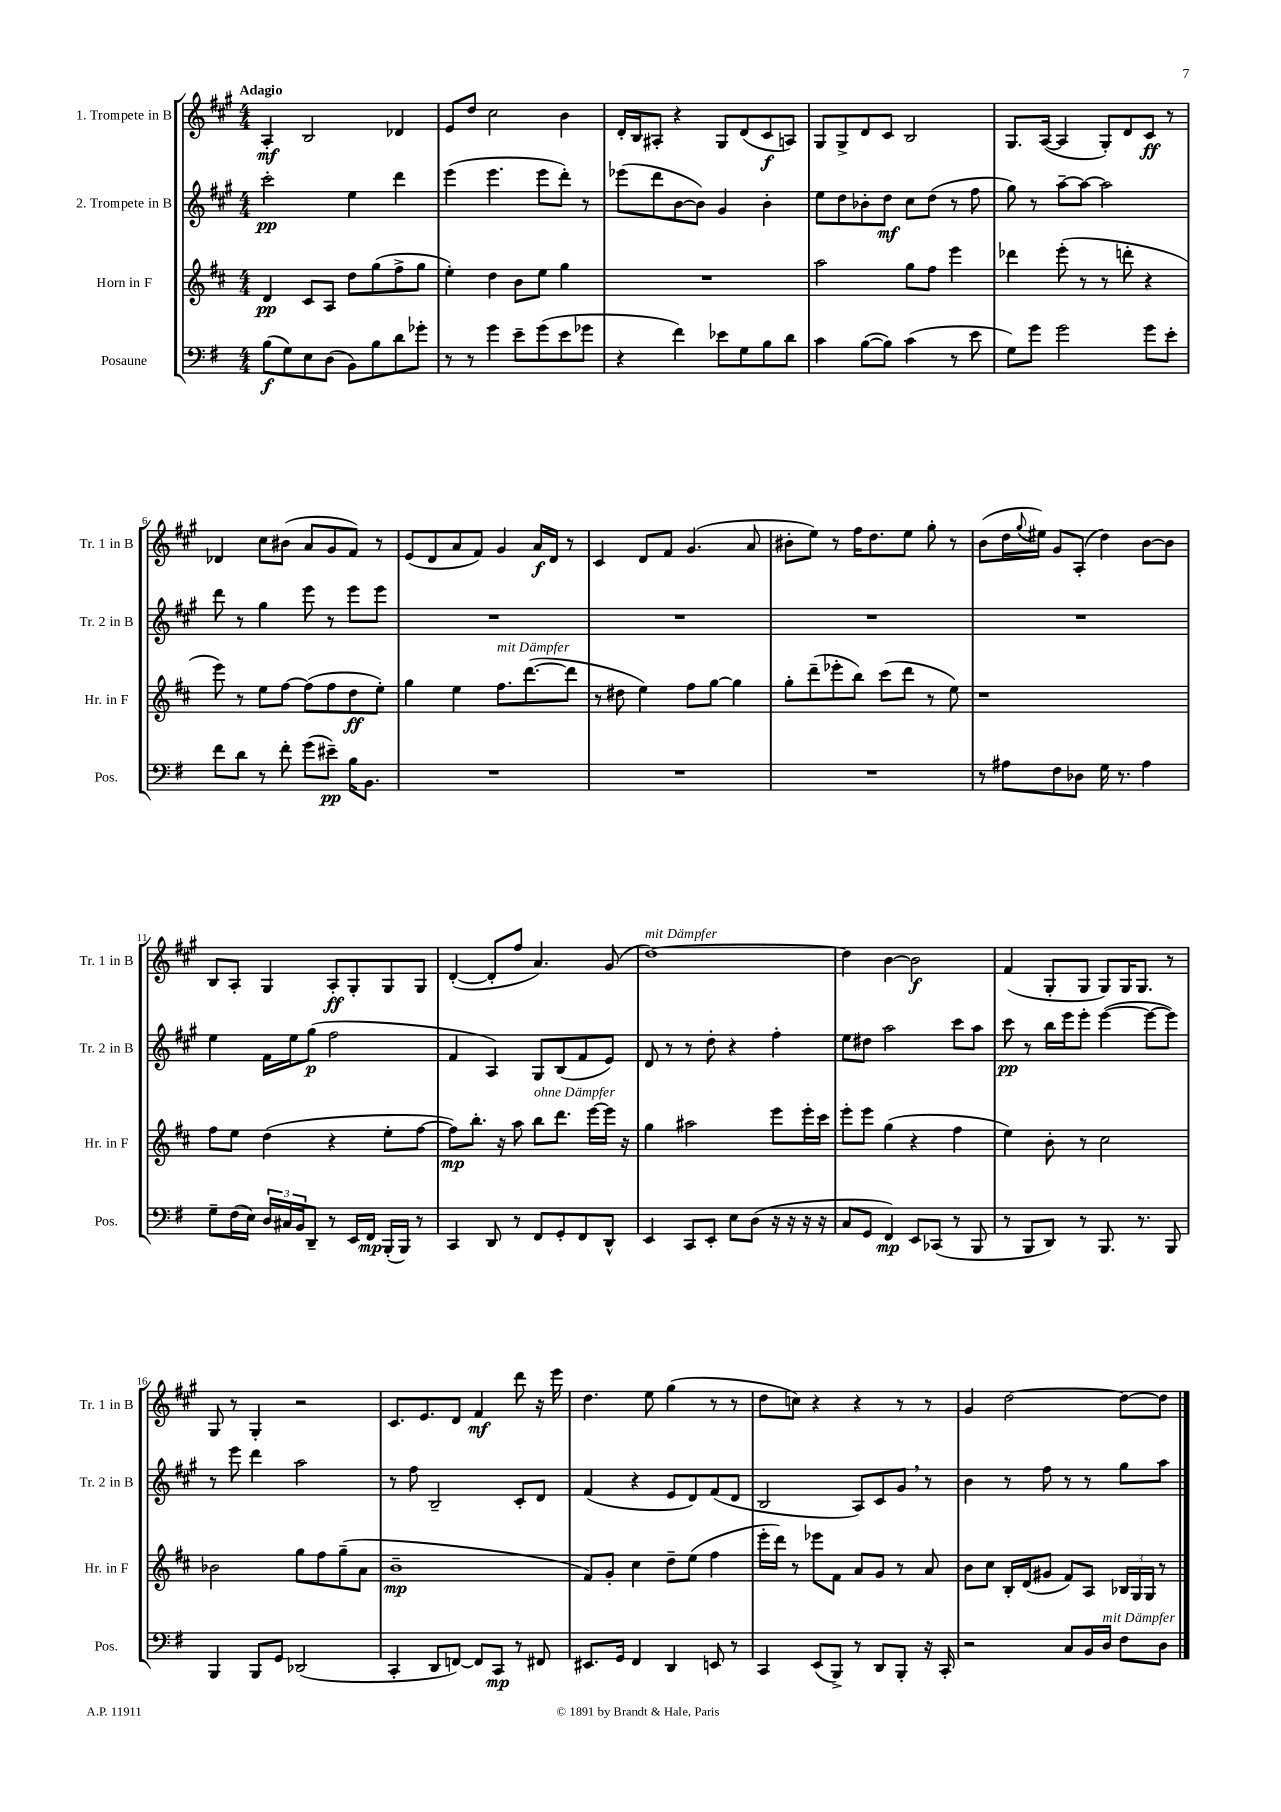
<<
\new StaffGroup <<
\new Staff = "s0" \with { instrumentName = "1. Trompete in B" shortInstrumentName = "Tr. 1 in B" } {
    \clef treble \key a \major \numericTimeSignature \time 4/4 \tempo "Adagio"
    a4-.\mf b2 des'4 |
    e'8 d''8 cis''2 b'4 |
    d'16-. b16 ais8-. r4 gis8 d'8( cis'8\f a8) |
    gis8 gis8-> d'8 cis'8 b2 |
    gis8. a16~( a4 gis8-.) d'8 cis'8\ff r8 |
    des'4 cis''8 bis'8( a'8 gis'8 fis'8) r8 |
    e'8( d'8 a'8 fis'8) gis'4 a'16\f d'16 r8 |
    cis'4 d'8 fis'8 gis'4.( a'8 |
    bis'8-. e''8) r8 fis''16 d''8. e''8 gis''8-. r8 |
    b'8( d''16 \appoggiatura { gis''8 } eis''16) gis'8 a8-.( d''4) b'8~ b'8 |
    b8 a8-. gis4 a8-.\ff gis8-. gis8 gis8 |
    d'4~-.( d'8-. fis''8 a'4.) gis'8( |
    d''1~^\markup { \italic "mit Dämpfer" }) |
    d''4 b'4~ b'2\f |
    fis'4( gis8-. gis8 gis8) gis16 gis8. r8 |
    gis8 r8 gis4-. r2 |
    cis'8. e'8. d'8 fis'4\mf d'''8 r16 e'''16 |
    d''4. e''8 gis''4( r8 r8 |
    d''8 c''8) r4 r4 r8 r8 |
    gis'4 d''2~ d''8~ d''8 \bar "|." |
}
\new Staff = "s1" \with { instrumentName = "2. Trompete in B" shortInstrumentName = "Tr. 2 in B" } {
    \clef treble \key a \major \numericTimeSignature \time 4/4
    cis'''2-.\pp e''4 d'''4 |
    e'''4( e'''4. e'''8 d'''8-.) r8 |
    ees'''8( d'''8 b'8~ b'8) gis'4 b'4-. |
    e''8 d''8 bes'8-. d''8\mf cis''8 d''8( r8 fis''8 |
    gis''8) r8 a''8~-- a''8~ a''2 |
    d'''8 r8 gis''4 e'''8 r8 e'''8 e'''8 |
    R1 |
    R1 |
    R1 |
    R1 |
    e''4 fis'16 e''16 gis''8\p( fis''2 |
    fis'4 a4) gis8 b8( fis'8 e'8) |
    d'8 r8 r8 d''8-. r4 fis''4-. |
    e''8 dis''8 a''2 cis'''8 a''8 |
    cis'''8\pp r8 b''16 e'''16 e'''8-. e'''4~( e'''8~ e'''8) |
    r8 e'''8 d'''4 a''2 |
    r8 fis''8 b2-- cis'8-. d'8 |
    fis'4( r4 e'8 d'8) fis'8( d'8 |
    b2 a8) cis'8 gis'8 \breathe r8 |
    b'4 r8 fis''8 r8 r8 gis''8 a''8 \bar "|." |
}
\new Staff = "s2" \with { instrumentName = "Horn in F" shortInstrumentName = "Hr. in F" } {
    \clef treble \key d \major \numericTimeSignature \time 4/4
    d'4\pp cis'8 a8 d''8 g''8( fis''8-> g''8 |
    e''4-.) d''4 b'8 e''8 g''4 |
    R1 |
    a''2 g''8 fis''8 e'''4 |
    des'''4 e'''8-.( r8 r8 d'''8-. r4 |
    e'''8) r8 e''8 fis''8~ fis''8( fis''8 d''8\ff e''8-.) |
    g''4 e''4 fis''8.^\markup { \italic "mit Dämpfer" } d'''8.~( d'''8 |
    r8 dis''8 e''4) fis''8 g''8~ g''4 |
    g''8-. d'''8--( ees'''8-. b''8) cis'''8( d'''8 r8 e''8) |
    r1 |
    fis''8 e''8 d''4( r4 e''8-. fis''8~ |
    fis''8\mp) b''8.-. r16 a''8 b''8^\markup { \italic "ohne Dämpfer" } d'''8. e'''16~ e'''16 r16 |
    g''4 ais''2 e'''8 e'''16-. cis'''16 |
    e'''8-. e'''8 g''4( r4 fis''4 |
    e''4) b'8-. r8 cis''2 |
    bes'2 g''8 fis''8 g''8--( a'8 |
    b'1--\mp |
    fis'8) g'8-. cis''4 d''8-- e''8( fis''4 |
    e'''16-. d'''16) r8 ees'''8 fis'8 a'8 g'8 r8 a'8 |
    b'8 cis''8 b16-. d'16( gis'8 fis'8) a8 \tuplet 3/2 { bes16 g16 g16 } r8 \bar "|." |
}
\new Staff = "s3" \with { instrumentName = "Posaune" shortInstrumentName = "Pos." } {
    \clef bass \key g \major \numericTimeSignature \time 4/4
    b8\f( g8) e8 d8( b,8) b8 d'8 ges'8-. |
    r8 r8 g'4 e'8-- g'8( e'8 ges'8 |
    r4 fis'4) ees'8 g8 b8 d'8 |
    c'4 b8~( b8) c'4( r8 e'8 |
    g8) g'8 g'2 g'8 e'8-. |
    fis'8 d'8 r8 fis'8-. g'8( eis'8--\pp) b16 b,8. |
    R1 |
    R1 |
    R1 |
    r8 ais8 fis8 des8 g16 r8. ais4 |
    g8-- fis16( e16) \tuplet 3/2 { d16 cis16 b,16 } d,8-- r8 e,16 fis,16\mp b,,16-.( b,,16) r8 |
    c,4 d,8 r8 fis,8 g,8-. fis,8 d,8-^ |
    e,4 c,8 e,8-. e8 d8( r16 r16 r16 r16 |
    c8 g,8 fis,4\mp) e,8 ces,8( r8 b,,8 |
    r8 b,,8 d,8) r8 b,,8. r8. b,,8 |
    b,,4 b,,8 g,8 des,2( |
    c,4-. d,8 f,8~) f,8 c,8\mp r8 fis,8 |
    eis,8. g,16 fis,4 d,4 e,8 r8 |
    c,4 e,8( b,,8->) r8 d,8 b,,8-. r16 c,16-. |
    r2 c8 b,16 d16^\markup { \italic "mit Dämpfer" } fis8 d8 \bar "|." |
}
>>
>>
